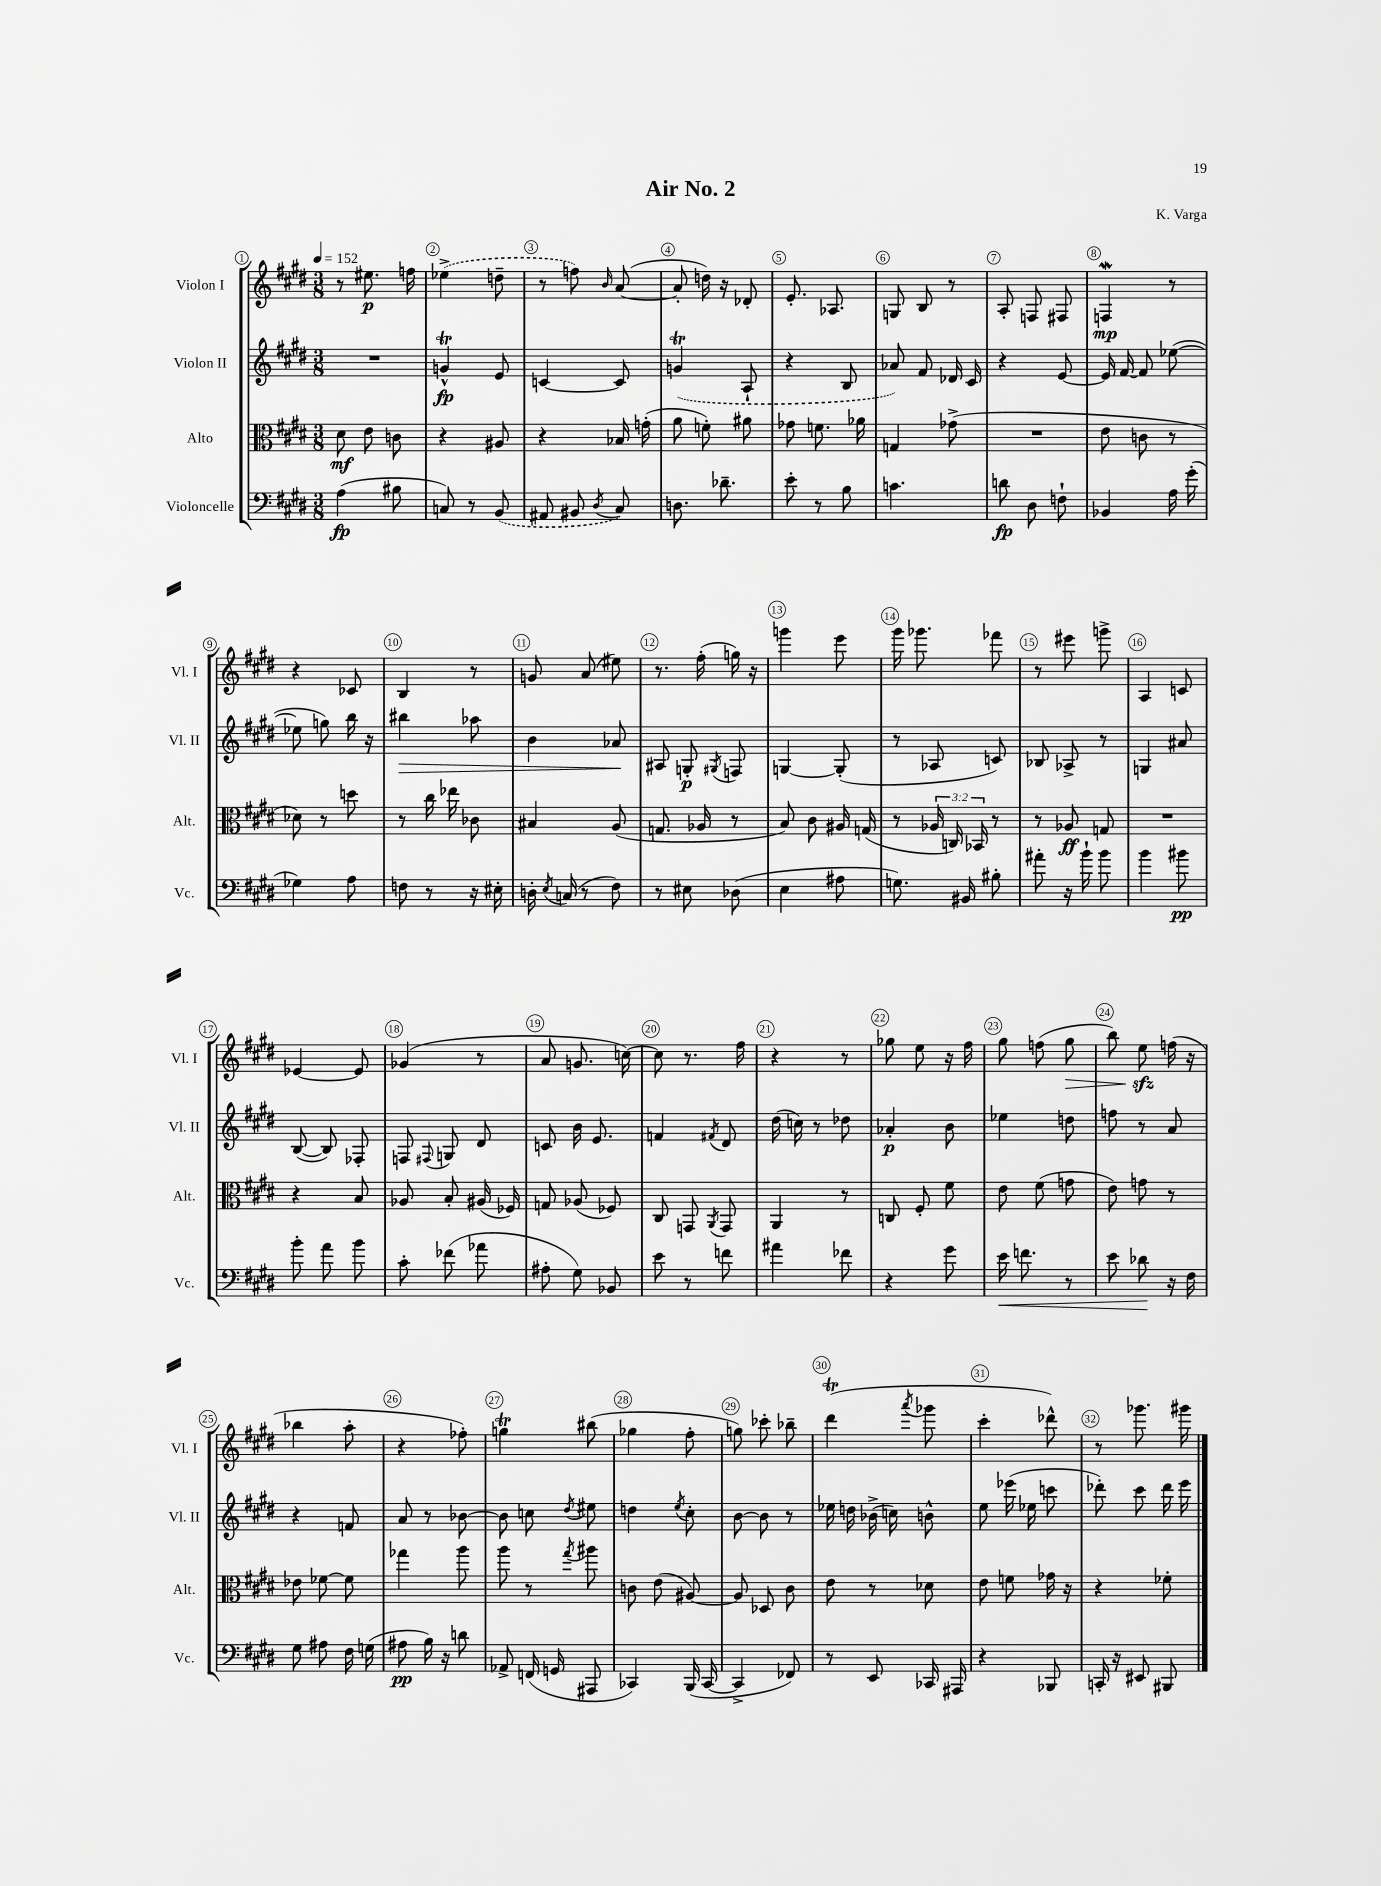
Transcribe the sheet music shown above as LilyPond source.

\header { title = "Air No. 2" composer = "K. Varga" }
<<
\new StaffGroup <<
\new Staff = "s0" \with { instrumentName = "Violon I" shortInstrumentName = "Vl. I" } {
    \clef treble \key e \major \numericTimeSignature \time 3/8 \tempo 4 = 152
    \autoBeamOff r8 eis''8.\p f''16 |
    \once \slurDashed ees''4->( d''8-- |
    r8 f''8) \grace { b'16 } a'8~( |
    a'8-. d''16) r16 des'8-. |
    e'8.-. aes8. |
    g8 b8 r8 |
    a8-. f8 fis8 |
    f4\mordent\mp r8 |
    r4 ces'8 |
    b4 r8 |
    g'8 a'8( eis''8) |
    r8. fis''16-.( g''16) r16 |
    g'''4 e'''8 |
    gis'''16 ges'''8. fes'''8 |
    r8 eis'''8 g'''8-> |
    a4 c'8 |
    ees'4~ ees'8 |
    ges'4( r8 |
    a'8 g'8. c''16~) |
    c''8 r8. fis''16 |
    r4 r8 |
    ges''8 e''8 r16 fis''16 |
    gis''8 f''8( gis''8\> |
    b''8) e''8\sfz\! f''16( r16 |
    bes''4 a''8-. |
    r4 fes''8-.) |
    g''4\trill bis''8( |
    ges''4 fis''8-. |
    g''8) ces'''8-. bes''8-- |
    dis'''4\trill( \acciaccatura { a'''8 } ges'''8 |
    cis'''4-. des'''8-^) |
    r8 ges'''8. gis'''16 \bar "|." |
}
\new Staff = "s1" \with { instrumentName = "Violon II" shortInstrumentName = "Vl. II" } {
    \clef treble \key e \major \numericTimeSignature \time 3/8
    \autoBeamOff R4. |
    g'4-^\trill\fp e'8 |
    c'4~ c'8 |
    \once \slurDashed g'4\trill( a8-! |
    r4 b8 |
    aes'8) fis'8 des'16 cis'16 |
    r4 e'8~ |
    e'16 fis'16~ fis'8 ees''8~( |
    ees''8 g''8) b''16 r16 |
    bis''4\> aes''8 |
    b'4 aes'8\! |
    ais8 g8-.\p \acciaccatura { gis8 } f8 |
    g4~ g8-.( |
    r8 aes8 c'8) |
    bes8 aes8-> r8 |
    g4 ais'8 |
    b8~( b8) fes8-. |
    f8 \appoggiatura { fis8 } g8 dis'8 |
    c'8 b'16 e'8. |
    f'4 \acciaccatura { fis'8 } dis'8 |
    dis''16( c''16) r8 des''8 |
    aes'4-.\p b'8 |
    ees''4 d''8 |
    f''8 r8 a'8 |
    r4 f'8 |
    a'8 r8 bes'8~ |
    bes'8 c''8 \acciaccatura { dis''8 } eis''8 |
    d''4 \acciaccatura { e''8 } cis''8-. |
    b'8~ b'8 r8 |
    ees''16 d''16 bes'16->( c''16) b'8-^ |
    e''8 ees'''16( ees''16 c'''8 |
    des'''8-.) cis'''8 des'''16 e'''16 \bar "|." |
}
\new Staff = "s2" \with { instrumentName = "Alto" shortInstrumentName = "Alt." } {
    \clef alto \key e \major \numericTimeSignature \time 3/8 \override Staff.TupletNumber.text = #tuplet-number::calc-fraction-text
    \autoBeamOff dis'8\mf e'8 c'8 |
    r4 ais8 |
    r4 bes16 g'16-.( |
    a'8 f'8-.) ais'8 |
    ges'8 f'8. aes'16 |
    g4 ges'8->( |
    R4. |
    e'8 c'8 r8 |
    des'8) r8 d''8 |
    r8 cis''16 ees''16 ces'8 |
    bis4 a8( |
    g8. aes16 r8 |
    b8) cis'8 ais16 g16( |
    r8 \tuplet 3/2 { aes16 c16) bes,16 } r8 |
    r8 aes8\ff g8 |
    R4. |
    r4 b8 |
    aes8 b8-. ais16( fes16) |
    g8 aes8( fes8) |
    cis8 g,8 \acciaccatura { a,8 } g,8 |
    a,4 r8 |
    c8 fis8-. fis'8 |
    e'8 fis'8( g'8 |
    e'8) g'8 r8 |
    ees'8 fes'8~ fes'8 |
    ges''4 a''8 |
    a''8 r8 \acciaccatura { gis''8 } ais''8 |
    c'8 e'8( ais8~) |
    ais8 des8 cis'8 |
    e'8 r8 des'8 |
    e'8 f'8 ges'16 r16 |
    r4 fes'8-. \bar "|." |
}
\new Staff = "s3" \with { instrumentName = "Violoncelle" shortInstrumentName = "Vc." } {
    \clef bass \key e \major \numericTimeSignature \time 3/8
    \autoBeamOff a4\fp( bis8 |
    c8) r8 \once \slurDashed b,8( |
    ais,8 bis,8 \acciaccatura { dis8 } cis8) |
    d8. des'8.-- |
    e'8-. r8 b8 |
    c'4. |
    d'8\fp dis8 f8-! |
    bes,4 a16 gis'16-.( |
    ges4) a8 |
    f8 r8 r16 eis16-. |
    d16-. \acciaccatura { e8 } c16( r8 fis8) |
    r8 eis8 des8( |
    e4 ais8 |
    g8.) bis,16 bis8-. |
    ais'8-. r16 b'16-! b'8 |
    b'4 bis'8\pp |
    b'8-. a'8 b'8 |
    cis'8-. fes'8( aes'8 |
    ais8-. gis8) bes,8 |
    e'8 r8 f'8 |
    ais'4 fes'8 |
    r4 gis'8 |
    e'16\< f'8. r8 |
    e'8 des'8\! r16 fis16 |
    gis8 ais8 fis16 g16( |
    ais8\pp b16) r16 d'8 |
    aes,8-> f,16( g,16 ais,,8 |
    ces,4) b,,16( ces,16~ |
    ces,4-> fes,8) |
    r8 e,8 ces,16 ais,,16 |
    r4 bes,,8 |
    c,16-. r16 eis,8 bis,,8 \bar "|." |
}
>>
>>
\layout { \context { \Score \override BarNumber.break-visibility = ##(#f #t #t) barNumberVisibility = #all-bar-numbers-visible \override BarNumber.stencil = #(make-stencil-circler 0.1 0.3 ly:text-interface::print) } }
